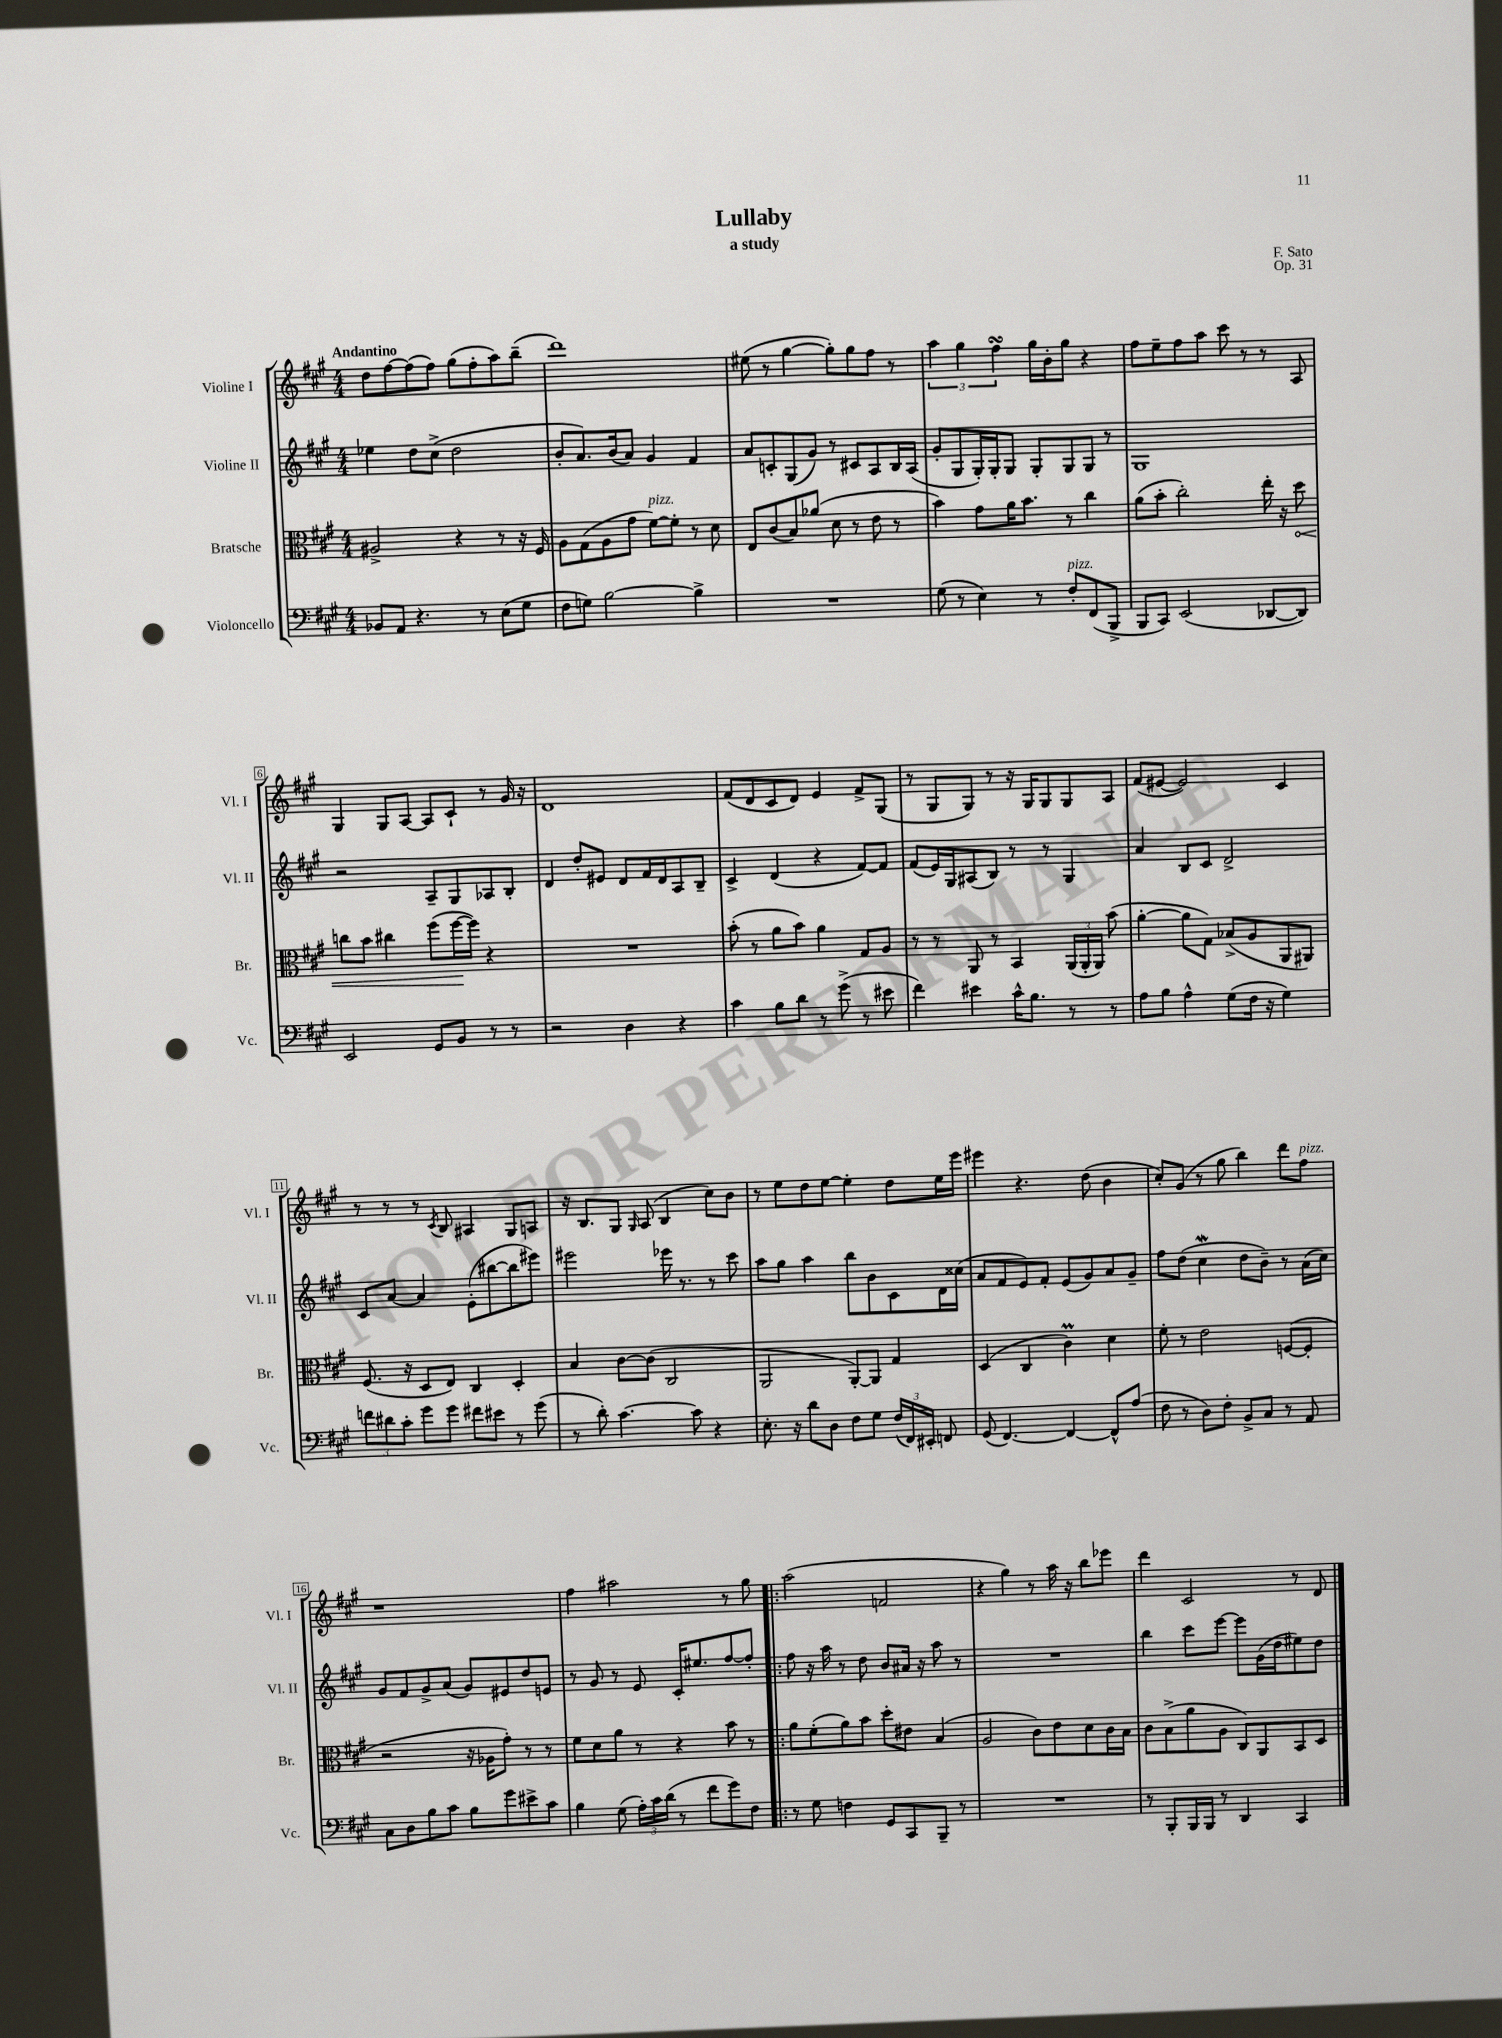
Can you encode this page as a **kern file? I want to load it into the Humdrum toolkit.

**kern	**kern	**kern	**kern
*staff4	*staff3	*staff2	*staff1
*clefF4	*clefC3	*clefG2	*clefG2
*k[f#c#g#]	*k[f#c#g#]	*k[f#c#g#]	*k[f#c#g#]
*M4/4	*M4/4	*M4/4	*M4/4
8BB-/L	2A#^/	4ee-\	8dd\L
8AA/J	.	.	[8ff#\
4.r	.	8dd\L	(8ff#\]
.	.	(8cc#^\J	8ff#\J)
.	4r	2dd\	(8gg#\L
8r	.	.	8ff#'\
(8E\L	8r	.	8aa\)
8G#\J	16r	.	(8bb~\J
.	16F#/	.	.
=	=	=	=
8F#\L	8A\L	8b'/L	1ddd)
8G\J)	(8G#\	8.a/)	.
[2B\	8A\	.	.
.	.	(16b/k	.
.	8g#\J	8a/J)	.
.	[8f#\L)	4g#/	.
.	8f#'\]J	.	.
4B^\]	8r	4f#/	.
.	8d\	.	.
=	=	=	=
1r	8E/L	8a/L	(8ee#\
.	(8c#/	8c'/	8r
.	8B/)	(8G#/	[4gg#\
.	(8a-/J	8g#/J)	.
.	8d\	8r	8gg#'\]L)
.	8r	8c#/L	8gg#\
.	8e\	8A/	8ff#\J
.	8r	16B/L	8r
.	.	(16A/JJ	.
=	=	=	=
(8G#\	4b\)	8g#'/L	6aa\
8r	.	8G#/	.
.	.	.	6gg#\
4E\)	8g#\L	16G#'/L)	.
.	.	16G#'/J	.
.	.	.	6ff#\
.	16a\K	8G#/J	.
.	8.b\J	.	.
8r	.	8G#'/L	16gg#\LL
.	.	.	16b'\J
8F#'/L	8r	8G#/	8gg#\J
(8FF#/	4cc#\	8G#/J	4r
8BBB^/J	.	8r	.
=	=	=	=
8BBB/L	(8a\L	1G#	8ff#\L
8CC#/J)	8b'\J	.	8ee~\
(2EE/	2cc#'\)	.	8ff#\
.	.	.	8aa\J
.	.	.	8ccc#\
.	.	.	8r
[8DD-/L	16ee'\	.	8r
.	16r	.	.
8DD-/]J)	8dd\	.	8A/
=	=	=	=
2EE/	8cc\L	2r	4G#/
.	8b\J	.	.
.	4cc#\	.	8G#/L
.	.	.	[8A/J
8GG#/L	(8ff#\L	8A~/L	8A/]L
8BB/J	[16ff#\L	8G#/	8c#`/J
.	16ff#\]JJ)	.	.
8r	4r	8A-/	8r
8r	.	8B'/J	16g#/
.	.	.	16r
=	=	=	=
2r	1r	4d/	1d
.	.	8dd'/L	.
.	.	8e#/J	.
4D\	.	8d/L	.
.	.	16f#/L	.
.	.	16d/J	.
4r	.	8A/	.
.	.	8B~/J	.
=	=	=	=
4c#\	(8b'\	4c#^/	(8f#/L
.	8r	.	8d/
8B\L	8a\L	(4d/	8c#/
8d\J	8b\J)	.	8d/J)
8r	4a\	4r	4e/
(8g#^\	.	.	.
8r	8G#/L	[8f#/L)	8f#^/L
8e#\	8A/J	8f#/]J	(8G#/J
=	=	=	=
4f#\)	8r	(8f#/L	8r
.	8r	16e/L)	8G#/L
.	.	16G#/J	.
4e#\	8AA/	(8A#/	8G#/J)
.	8r	8B/J)	8r
16c#^^\LK	4BB/	8r	16r
8.B\J	.	.	16G#/LK
.	.	8r	8G#/
8r	(24AA/LL	4G#/	8G#/
.	24AA'/	.	.
.	24AA/JJ)	.	.
8r	(8b\	.	8A/J
=	=	=	=
8A\L	[4a'\	4a/	(8f#/L
8B\J	.	.	[8e#/J
4A^^\	8a\]L	8B/L	2e#/])
.	8G#\J)	8c#/J	.
(8G#\L	(8B-^/L	2d^/	.
16F#\Jk	8A/	.	.
16r	.	.	.
4G#\)	8AA/	.	4c#/
.	8AA#/J)	.	.
=	=	=	=
12f\L	(8.F#/	8c#/L	8r
12d#\	.	.	.
.	.	[8a/J	8r
12c#'\J	.	.	.
.	16r	.	.
8g#\L	8D/L	4a/]	8r
.	.	.	8qc#/
8g#\J	8E/J)	.	8B/
8f#\L	4C#/	(8e'\L	4A#/
8e#\J	.	[8bb#\	.
8r	4D'/	8bb#\]	8G#/L
(8g#\	.	8eee#\J)	8A/J
=	=	=	=
8r	4B/	2eee#\	16r
.	.	.	8.B/L
8d'\)	.	.	.
[4.c#\	[8c#\L	.	8G#/J
.	.	.	16qqG#/
.	(8c#\]J	.	(8A/
.	2C#/	16eee-\	4B/
.	.	8.r	.
8c#\]	.	.	.
4r	.	8r	8cc#\L)
.	.	8ccc#\	8b\J
=	=	=	=
8.E'\	2AA/	8aa\L	8r
.	.	8gg#\J	8ee\L
16r	.	.	.
8d\L	.	4aa\	8dd\
8D\J	.	.	[8ee\J
8F#\L	[8AA'/L)	8bb\L	4ee'\]
8G#\J	8AA/]J	8b\	.
(24F#/LL	4G#/	8c#\	8dd\L
24FF#/)	.	.	.
24EE#'/JJ	.	.	.
8FF/	.	16d\L	16ee\L
.	.	(16cc##\JJ	16eee\JJ
=	=	=	=
(8GG#/	(4D/	8a/L	4eee#\
[4.FF#/)	.	8f#/	.
.	4C#/	8e/)	4.r
.	.	8f#'/J	.
4FF#/_	4c#\)	(8e/L	.
.	.	8g#/)	(8dd\
8FF#^^/]L	4d\	8a/	4b\
(8A/J	.	8g#~/J	.
=	=	=	=
8F#\	8f#'\	8ff#\L	8cc#'/L)
8r	8r	(8dd\J	(8g#/J
8D\L)	2e\	4cc#\	8r
8F#'\J	.	.	8gg#\
8BB^/L	.	8dd\L	4bb\)
8C#/J	.	8b~\J)	.
8r	([8F/L	8r	8ddd\L
8AA/	8F'/]J	(16a\LL	8ff#\J
.	.	16cc#\JJ)	.
=	=	=	=
8C#\L	2r	8g#/L	1r
8D\	.	8f#/	.
8B\	.	8g#^/	.
8c#\J	.	(8a/J	.
8B\L	16r	8g#/L)	.
.	16A-\LK	.	.
8g#\	8g#'\J)	8e#/	.
8e#^\	8r	8dd/	.
8c#\J	8r	8e/J	.
=	=	=	=
4B\	8f#\L	8r	4ff#\
.	8d\	8g#/	.
(8G#\	8a\J	8r	2aa#\
24A'\LL)	8r	8e/	.
24c#\	.	.	.
(24d\JJ	.	.	.
8r	4r	16c#'/LK	.
.	.	8.ee#/	.
8f#\L	.	.	.
8g#\)	8b\	[8ff#/	8r
8F#\J	8r	8ff#'/]J	8gg#\
=!|:	=!|:	=!|:	=!|:
8r	8a\L	8ff#\	(2aa\
8G#\	(8f#'\	16r	.
.	.	16aa\	.
4F\	8a\)	8r	.
.	8b\J	8dd\	.
8GG#/L	8dd'\L	8b/L	2f/
8CC#/	8e#\J	16a#/Jk	.
.	.	16r	.
8BBB~/J	(4B/	8aa\	.
8r	.	8r	.
=	=	=	=
1r	2A/	1r	4r
.	.	.	4gg#\)
.	8c#\L)	.	8r
.	8e\	.	16aa\
.	.	.	16r
.	8d\	.	8bb\L
.	16c#\L	.	8eee-\J
.	16B\JJ	.	.
=	=	=	=
8r	8c#\L	4bb\	4ddd\
8BBB'/L	(8B^\	.	.
16BBB/L	8a\	8ccc#\L	2c#/
16BBB/JJ	.	.	.
8r	8A\J	[8eee\J	.
4DD/	8C#/L)	8eee\]L	.
.	8AA/	(16g#\L	.
.	.	16dd\J	.
4CC#/	8BB/	8ee#\)	8r
.	8D/J	8dd\J	8d/
==	==	==	==
*-	*-	*-	*-
